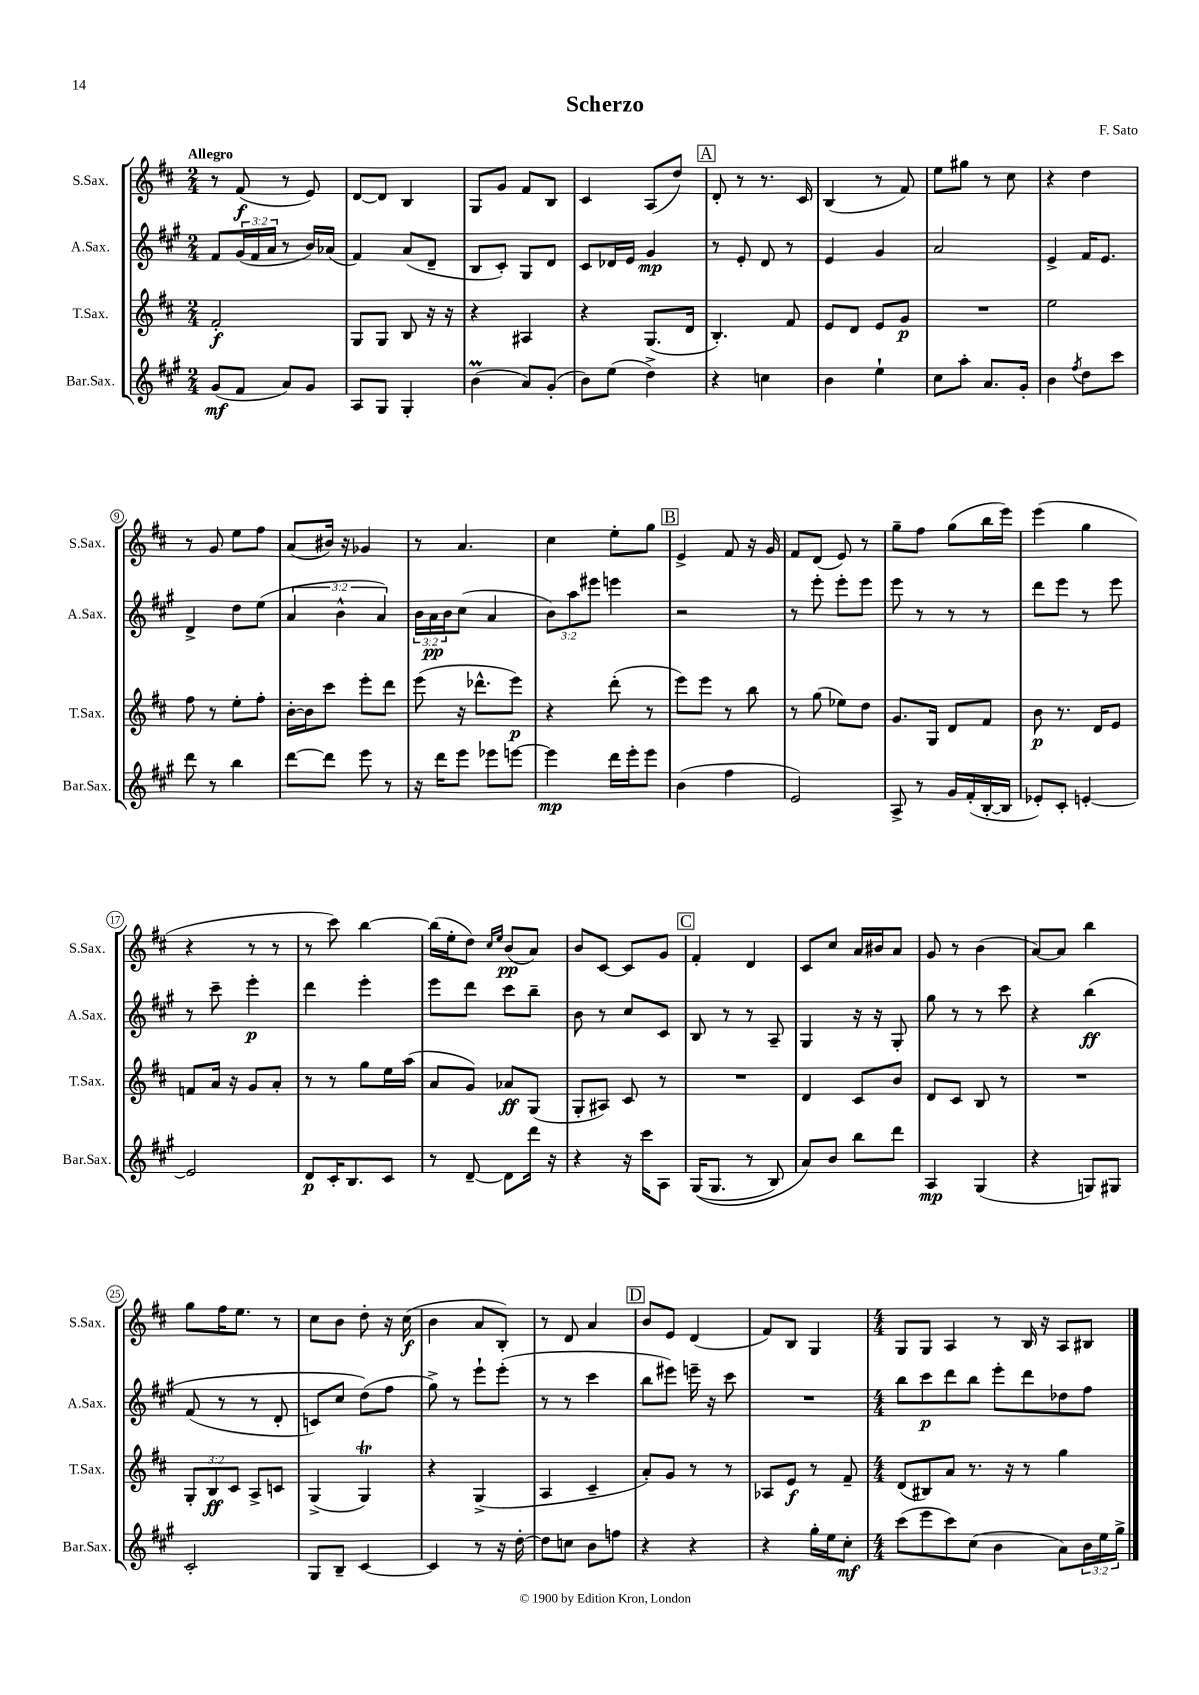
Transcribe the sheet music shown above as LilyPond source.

\header { title = "Scherzo" composer = "F. Sato" }
<<
\new StaffGroup <<
\new Staff = "s0" \with { instrumentName = "S.Sax." shortInstrumentName = "S.Sax." } {
    \clef treble \key d \major \numericTimeSignature \time 2/4 \tempo "Allegro"
    r8 fis'8\f( r8 e'8) |
    d'8~ d'8 b4 |
    g8 g'8 fis'8 b8 |
    cis'4 a8( d''8) |
    \mark \markup { \box "A" } d'8-. r8 r8. cis'16 |
    b4( r8 fis'8) |
    e''8 gis''8 r8 cis''8 |
    r4 d''4 |
    r8 g'8 e''8 fis''8 |
    a'8( bis'16) r16 ges'4 |
    r8 a'4. |
    cis''4 e''8-. g''8 |
    \mark \markup { \box "B" } e'4-> fis'8 r16 g'16 |
    fis'8 d'8( e'8) r8 |
    g''8-- fis''8 g''8( b''16 e'''16) |
    e'''4( g''4 |
    r4 r8 r8 |
    r8 cis'''8) b''4~ |
    b''16( e''16-. d''8) \grace { cis''16 e''16 } b'8\pp( a'8) |
    b'8 cis'8~ cis'8 g'8 |
    \mark \markup { \box "C" } fis'4-. d'4 |
    cis'8 cis''8 a'16 bis'16 a'8 |
    g'8 r8 b'4( |
    a'8~) a'8 b''4 |
    g''8 fis''16 e''8. r8 |
    cis''8 b'8 d''8-. r16 cis''16\f( |
    b'4 a'8 b8-.) |
    r8 d'8 a'4 |
    \mark \markup { \box "D" } b'8 e'8 d'4( |
    fis'8) b8 g4 |
    \numericTimeSignature \time 4/4 g8 g8 a4 r8 b16 r16 a8 bis8 \bar "|." |
}
\new Staff = "s1" \with { instrumentName = "A.Sax." shortInstrumentName = "A.Sax." } {
    \clef treble \key a \major \numericTimeSignature \time 2/4 \override Staff.TupletNumber.text = #tuplet-number::calc-fraction-text
    fis'8 \tuplet 3/2 { gis'16( fis'16 a'16 } r8 b'16) aes'16( |
    fis'4) a'8( d'8-- |
    b8 cis'8-.) gis8 d'8 |
    cis'8 des'16 e'16 gis'4\mp |
    \mark \markup { \box "A" } r8 e'8-. d'8 r8 |
    e'4 gis'4 |
    a'2 |
    e'4-> fis'16 e'8. |
    d'4-> d''8 e''8( |
    \tuplet 3/2 { a'4 b'4-^ a'4) } |
    \tuplet 3/2 { b'16 a'16\pp b'16 } cis''8( a'4 |
    \tuplet 3/2 { b'8) a''8 eis'''8 } e'''4 |
    \mark \markup { \box "B" } r2 |
    r8 e'''8-. e'''8-. e'''8 |
    e'''8 r8 r8 r8 |
    d'''8 e'''8 r8 e'''8 |
    r8 cis'''8-- e'''4-.\p |
    d'''4 e'''4-. |
    e'''8 d'''8 cis'''8 b''8-- |
    b'8 r8 cis''8 cis'8 |
    \mark \markup { \box "C" } b8 r8 r8 a8-- |
    gis4 r16 r16 gis8-. |
    gis''8 r8 r8 cis'''8 |
    r4 b''4\ff\( |
    fis'8( r8 r8 d'8-. |
    c'8) cis''8 d''8(\) fis''8 |
    gis''8->) r8 e'''8-! e'''8-.( |
    r8 r8 cis'''4 |
    \mark \markup { \box "D" } b''8 eis'''8) e'''16-- r16 cis'''8 |
    R2 |
    \numericTimeSignature \time 4/4 b''8 cis'''8\p d'''8 b''8 e'''8-. d'''8 des''8 fis''8 \bar "|." |
}
\new Staff = "s2" \with { instrumentName = "T.Sax." shortInstrumentName = "T.Sax." } {
    \clef treble \key d \major \numericTimeSignature \time 2/4 \override Staff.TupletNumber.text = #tuplet-number::calc-fraction-text
    fis'2-.\f |
    g8 g8 b8 r16 r16 |
    r4 ais4 |
    r4 g8.( d'16 |
    \mark \markup { \box "A" } b4.-.) fis'8 |
    e'8 d'8 e'8 g'8\p |
    R2 |
    e''2 |
    fis''8 r8 e''8-. fis''8-. |
    b'16~-. b'16 cis'''8 e'''8-. d'''8 |
    e'''8( r16 des'''8.-^ e'''8\p) |
    r4 d'''8-.( r8 |
    \mark \markup { \box "B" } e'''8) e'''8 r8 b''8 |
    r8 g''8( ees''8) d''8 |
    g'8. g16 d'8 fis'8 |
    b'8\p r8. d'16 e'8 |
    f'8 a'16 r16 g'8 a'8-. |
    r8 r8 g''8 e''16 a''16( |
    a'8 g'8) aes'8\ff g8( |
    g8-. ais8) cis'8 r8 |
    \mark \markup { \box "C" } R2 |
    d'4 cis'8 b'8 |
    d'8 cis'8 b8 r8 |
    R2 |
    \tuplet 3/2 { g8-. b8\ff cis'8 } a8-> c'8 |
    g4->( g4\trill) |
    r4 g4->( |
    a4 cis'4-- |
    \mark \markup { \box "D" } a'8-.) g'8 r8 r8 |
    aes8 e'8\f r8 fis'8-- |
    \numericTimeSignature \time 4/4 d'8( bis8) a'8 r8. r16 r8 g''4 \bar "|." |
}
\new Staff = "s3" \with { instrumentName = "Bar.Sax." shortInstrumentName = "Bar.Sax." } {
    \clef treble \key a \major \numericTimeSignature \time 2/4 \override Staff.TupletNumber.text = #tuplet-number::calc-fraction-text
    gis'8\mf( fis'8 a'8) gis'8 |
    a8 gis8 gis4-. |
    b'4\prall( a'8) gis'8-.( |
    b'8) e''8( d''4->) |
    \mark \markup { \box "A" } r4 c''4 |
    b'4 e''4-! |
    cis''8 a''8-. a'8. gis'16-. |
    b'4 \acciaccatura { fis''8 } d''8 cis'''8 |
    d'''8 r8 b''4 |
    d'''8~ d'''8 e'''8 r8 |
    r16 d'''16 e'''8 ees'''8 e'''8~ |
    e'''4\mp d'''16 e'''16-. e'''8 |
    \mark \markup { \box "B" } b'4( fis''4 |
    e'2) |
    a8-> r8 gis'16 fis'16-.( b16~-. b16 |
    ees'8-.) cis'8-. e'4~-. |
    e'2 |
    d'8\p cis'16-. b8. cis'8 |
    r8 d'8~-- d'8 d'''16 r16 |
    r4 r16 cis'''16 a8 |
    \mark \markup { \box "C" } gis16(\( gis8. r8 b8) |
    a'8\) b'8 b''8 d'''8 |
    a4\mp gis4( |
    r4 g8) gis8 |
    cis'2-. |
    gis8 b8-- cis'4~ |
    cis'4 r8 r16 d''16~-. |
    d''8 c''8 b'8 f''8 |
    \mark \markup { \box "D" } r4 r4 |
    r4 gis''16-. e''16 cis''8-.\mf |
    \numericTimeSignature \time 4/4 cis'''8( e'''8 cis'''8) cis''8( b'4 a'8) \tuplet 3/2 { b'16 e''16 gis''16-> } \bar "|." |
}
>>
>>
\layout { \context { \Score \override BarNumber.stencil = #(make-stencil-circler 0.1 0.3 ly:text-interface::print) } }
